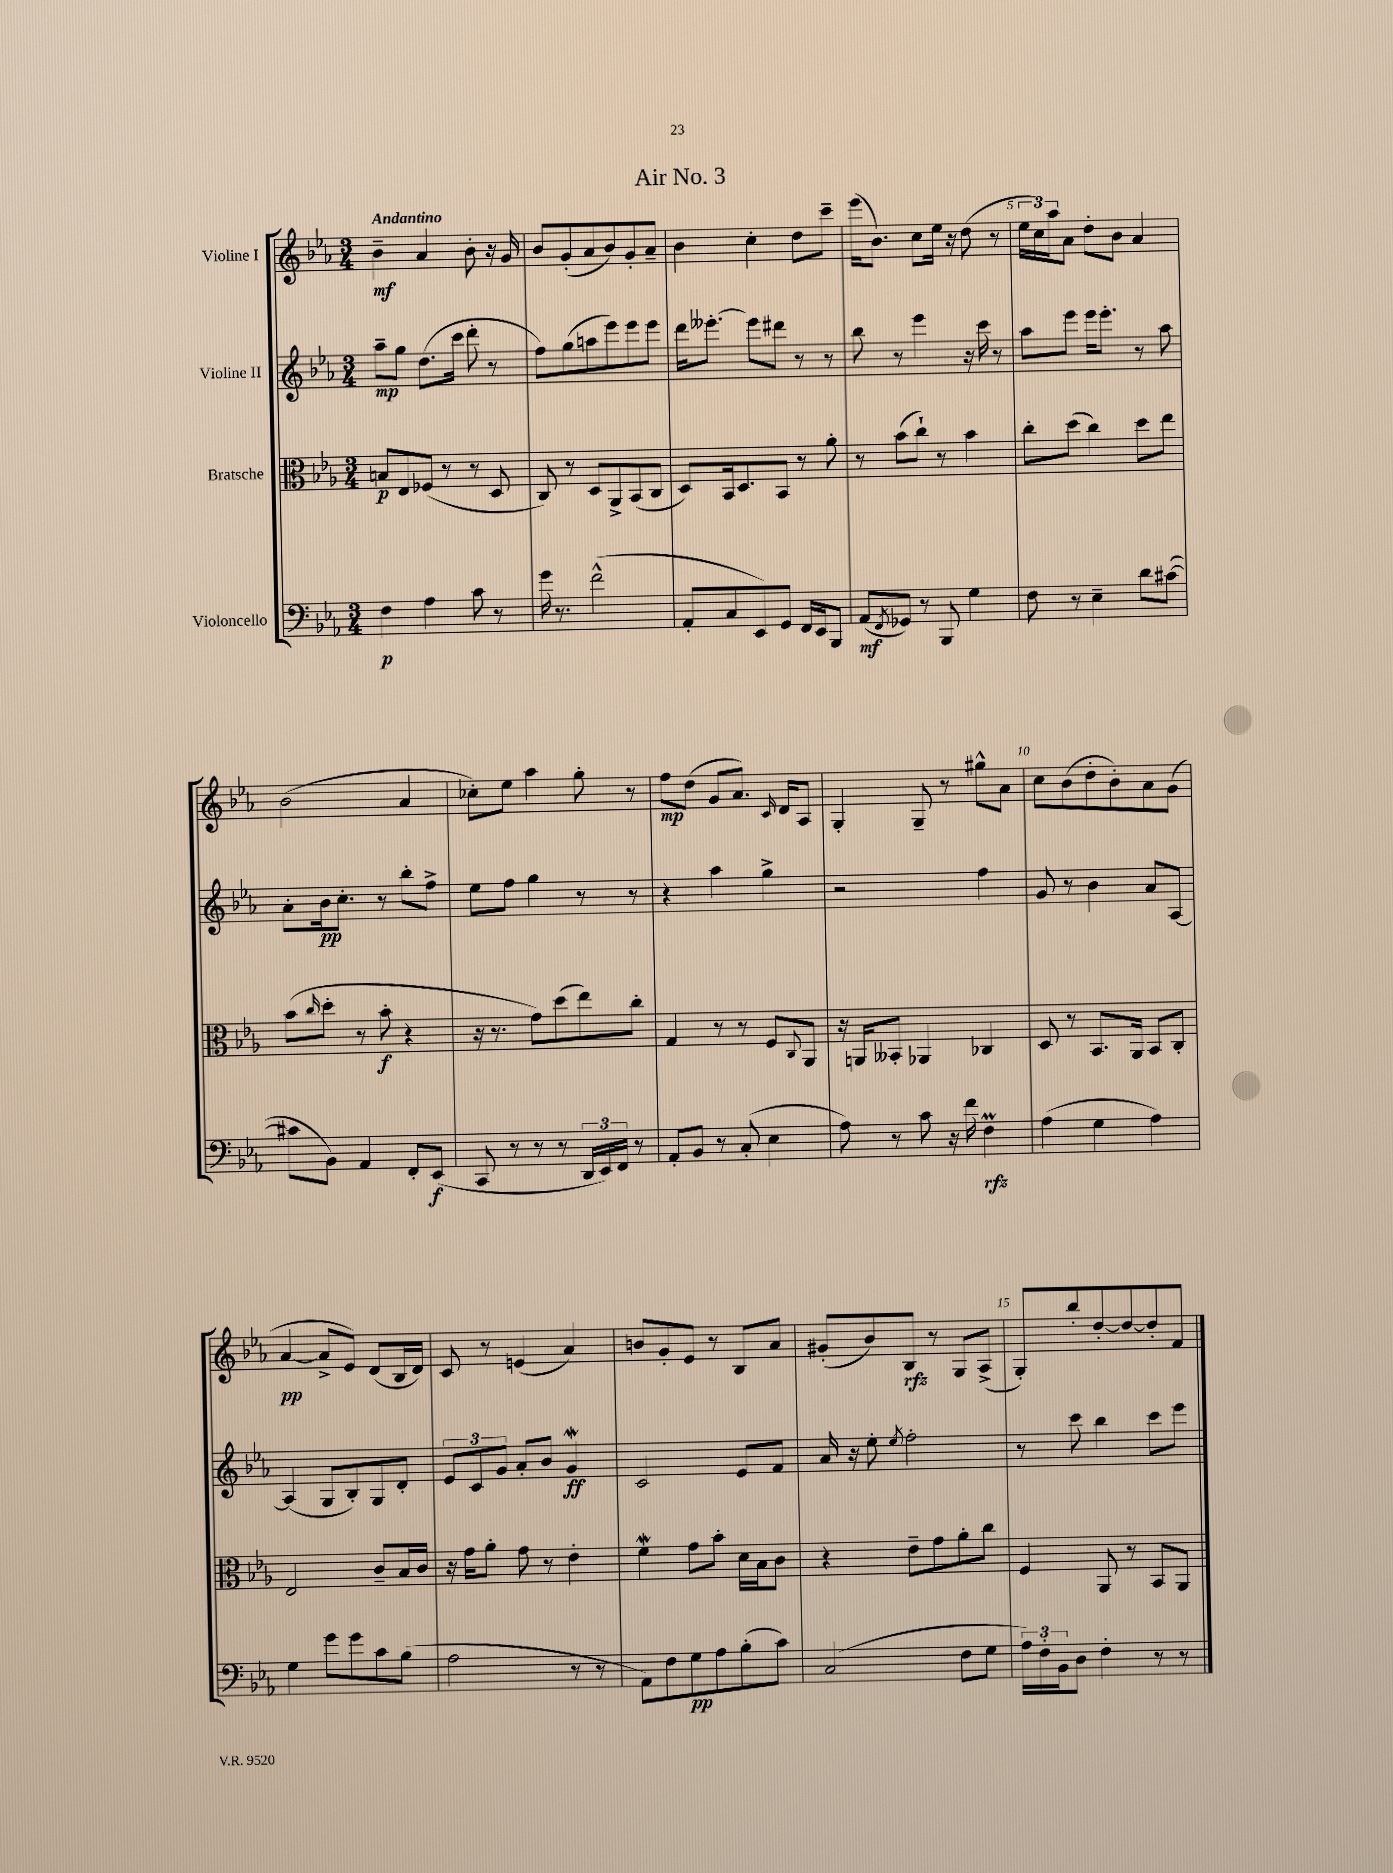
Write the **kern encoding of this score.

**kern	**kern	**kern	**kern
*staff4	*staff3	*staff2	*staff1
*clefF4	*clefC3	*clefG2	*clefG2
*k[b-e-a-]	*k[b-e-a-]	*k[b-e-a-]	*k[b-e-a-]
*M3/4	*M3/4	*M3/4	*M3/4
4F\	8B/L	8aa-~\L	4b-~\
.	8E-/	8gg\J	.
4A-\	(8F-/J	(8.dd\L	4a-/
.	8r	.	.
.	.	16ccc\Jk	.
8c\	8r	8ddd'\	8b-'\
8r	8D/	8r	16r
.	.	.	16g/
=	=	=	=
16g\	8C/)	8ff\L)	8b-/L
8.r	.	.	.
.	8r	(8gg\	(8g'/
(2f^^\	8D/L	8aa\	8a-/
.	8AA-^/	8eee-\)	8b-/)
.	(8BB-/	8eee-\	8g'/
.	8C/J	8eee-\J	8a-~/J
=	=	=	=
8AA-'/L	8D/L)	16ddd\LK	4b-\
.	.	[8.eee--'\J	.
8C/	16BB-/k	.	.
.	8.D/	.	.
8EE-/)	.	8eee--\]L	4cc'\
8GG/J	8BB-/J	8ddd#\J	.
16FF/LL	8r	8r	8dd\L
16EE-/J	.	.	.
8BBB-/J	8a-'\	8r	8ccc~\J
=	=	=	=
(8AA-/L	8r	8bb-\	(16eee-\LK
.	.	.	8.b-\J)
8qFF/	.	.	.
8GG-/J)	(8b-\L	8r	.
8r	8cc`\J)	4eee-\	8cc\L
8BBB-/	8r	.	16ee-\Jk
.	.	.	16r
4G\	4b-\	16r	(8dd\
.	.	16ccc\	.
.	.	8r	8r
=	=	=	=
8F\	8cc'\L	8aa-\L	24ee-\LL
.	.	.	24cc\)
.	.	.	24aa-\J
8r	(8dd\J	8eee-\J	8a-\J
4E-~\	4cc\)	16eee-\LK	8dd'\L
.	.	8.eee-'\J	.
.	.	.	8b-\J
8d\L	8dd\L	8r	4a-/
([8c#\J	8ee-\J	8aa-\	.
=	=	=	=
8c#\]L	(8b-\L	8a-'\L	(2b-\
.	16qqcc/	.	.
8BB-\J)	8dd'\J	16b-\k	.
.	.	8.cc'\J	.
4AA-/	8r	.	.
.	8b-'\	8r	.
8FF'/L	4r	8bb-'\L	4a-/
(8EE-/J	.	8ff^\J	.
=	=	=	=
8CC/	16r	8ee-\L	8cc-'\L)
.	8.r	.	.
8r	.	8ff\J	8ee-\J
8r	8g\L)	4gg\	4aa-\
8r	(8dd\	.	.
24DD/LL	8ee-\)	8r	8gg'\
24EE-/)	.	.	.
24FF/JJ	.	.	.
8r	8cc'\J	8r	8r
=	=	=	=
8AA-'/L	4G/	4r	8ff\L
8BB-/J	.	.	(8dd\J
8r	8r	4aa-\	8g/L
(8C'/	8r	.	8.a-/J)
4E-\	8F/L	4gg^\	.
.	.	.	16qqc/
.	.	.	16d/LK
.	8qqC/	.	.
.	8AA-/J	.	8A-/J
=	=	=	=
8A-\)	16r	2r	4G'/
.	16AA/LK	.	.
8r	8BB--'/J	.	.
8c\	4AA-/	.	8G~/
16r	.	.	8r
16f\	.	.	.
4F\	4C-/	4ff\	8gg#^^\L
.	.	.	8a-\J
=	=	=	=
(4A-\	8D/	8g/	8cc\L
.	8r	8r	(8b-\
4G\	8.BB-/L	4b-\	8dd'\
.	.	.	8b-'\)
.	16AA-/Jk	.	.
4A-\)	8BB-/L	8a-/L	8a-\
.	8C'/J	[8A-/J	(8g\J
=	=	=	=
4G\	2E-/	(4A-/]	[4a-/
8g\L	.	8G/L	8a-^/]L
8g\	.	8B-'/)	8e-/J)
8c\	8c~/L	8G/	(8d/L
(8B-\J	16B-/L	8d'/J	16B-/L
.	16c/JJ	.	16d/JJ)
=	=	=	=
2A-\	16r	12e-/L	8c/
.	16g\LK	.	.
.	.	12c/	.
.	8a-'\J	.	8r
.	.	12g/J	.
.	8g\	8a-'/L	(4e/
.	8r	8b-/J	.
8r	4e-'\	4g/	4a-/)
8r	.	.	.
=	=	=	=
8AA-\L)	4f\	2c/	8b/L
8F\	.	.	8g'/
8G\	8g\L	.	8e-/J
8A-\	8b-'\J	.	8r
(8B-'\	16d\LL	8e-/L	8B-/L
.	16B-\J	.	.
8c\J)	8c\J	8f/J	8a-/J
=	=	=	=
(2C/	4r	16a-/	(8g#'/L
.	.	16r	.
.	.	8ee-'\	8b-/)
.	.	8qee-/	.
.	8e-~\L	2ff'\	8B-/J
.	8g\	.	8r
8F\L	8a-'\	.	8G/L
8G\J	8cc\J	.	(8A-^/J
=	=	=	=
24A-\LL)	4F/	8r	8G'/L)
24F'\	.	.	.
24BB-\J	.	.	.
8D\J	.	8ccc\	8bb-'/
4F'\	8AA-/	4bb-\	[8dd'/
.	8r	.	8dd/_
8r	8BB-/L	8ccc\L	8dd'/]
8r	8AA-/J	8eee-\J	8f/J
==	==	==	==
*-	*-	*-	*-
